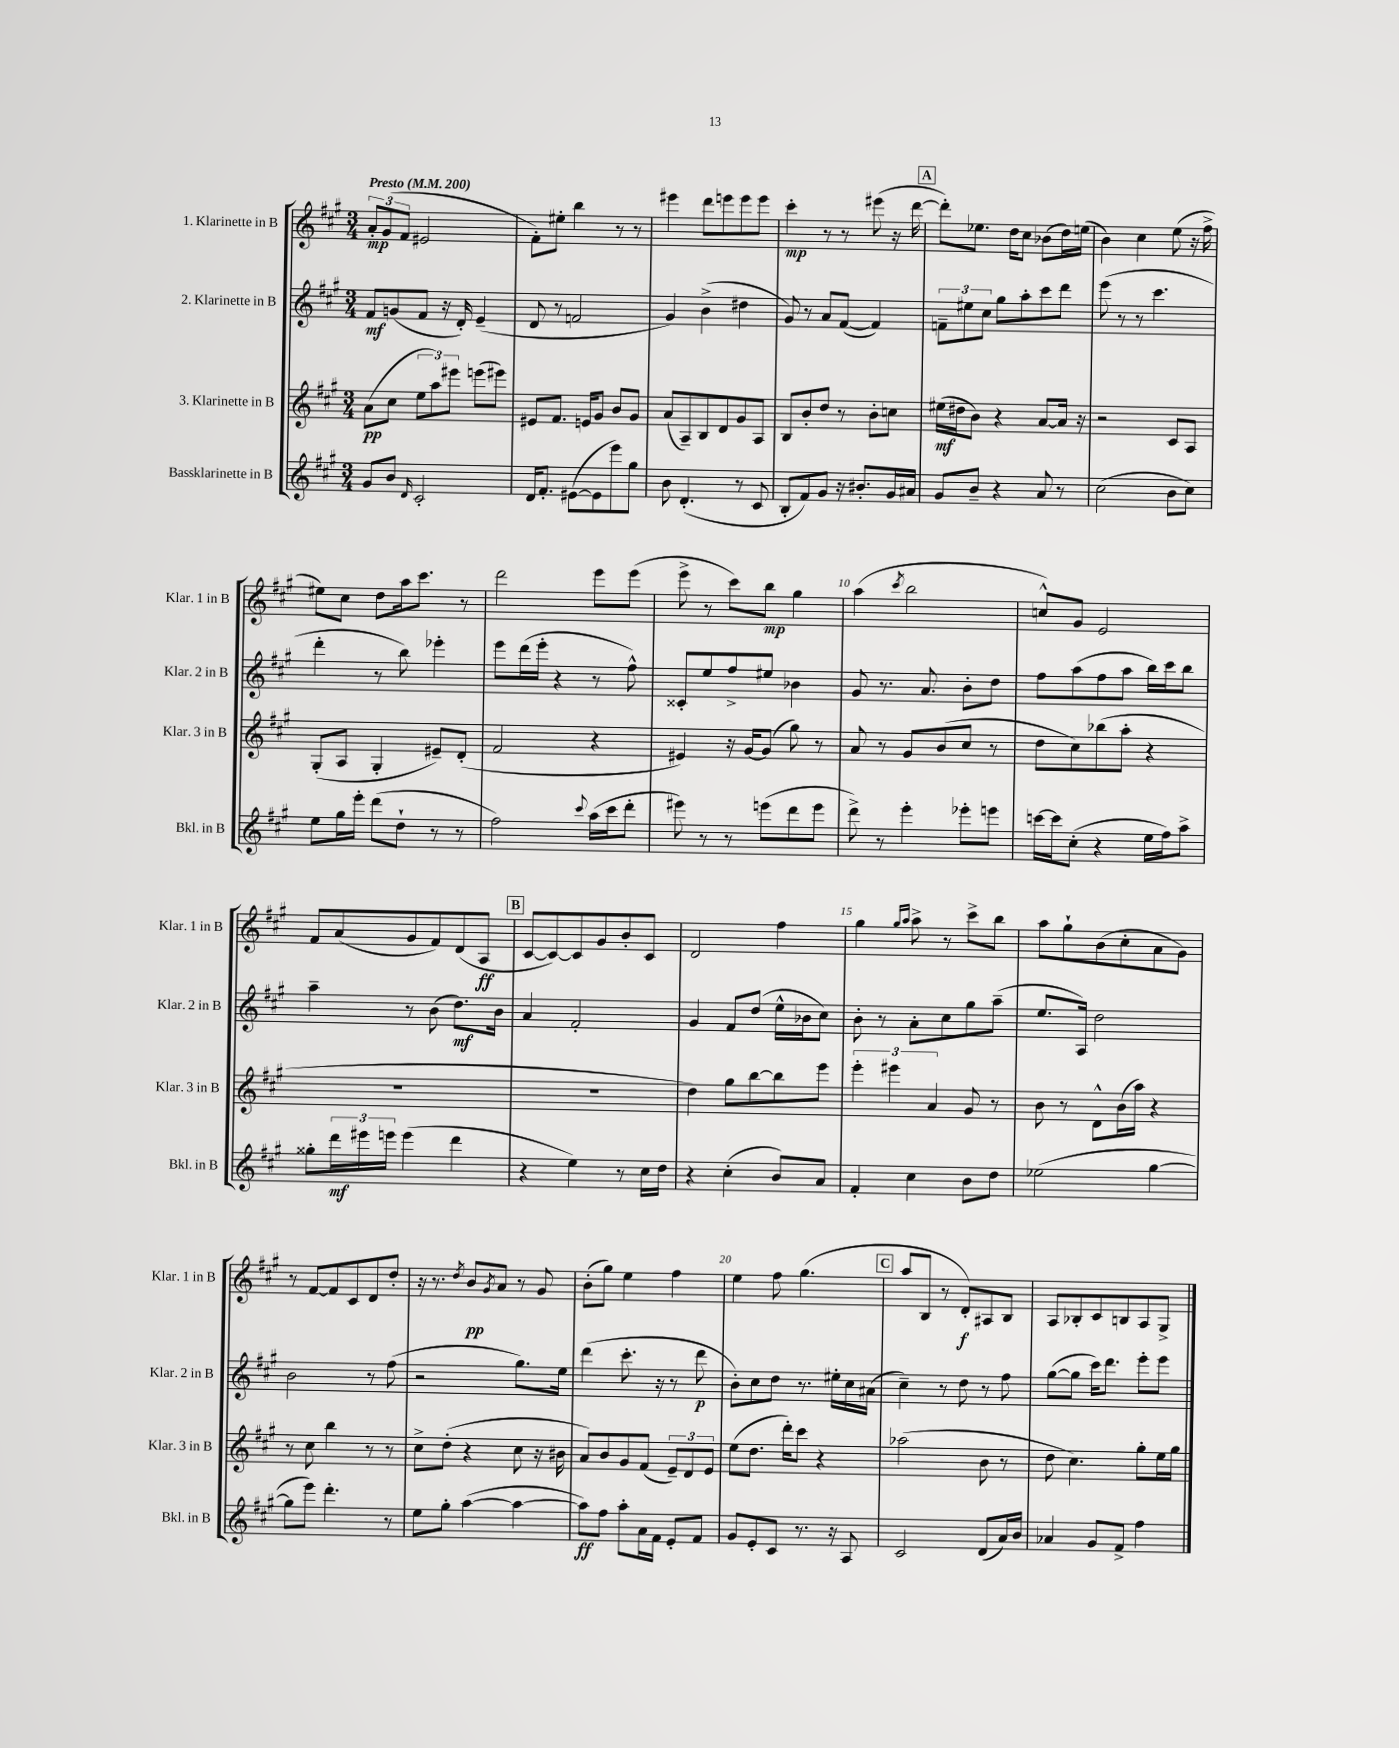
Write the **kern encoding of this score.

**kern	**kern	**kern	**kern
*staff4	*staff3	*staff2	*staff1
*clefG2	*clefG2	*clefG2	*clefG2
*k[f#c#g#]	*k[f#c#g#]	*k[f#c#g#]	*k[f#c#g#]
*M3/4	*M3/4	*M3/4	*M3/4
*MM200	*MM200	*MM200	*MM200
8g#	(8a	8f#	12a'
.	.	.	(12g#
8b	8cc#	(8g	.
.	.	.	12f#
16qqd	.	.	.
2c#'	12ee	8f#	2e#
.	12aa)	.	.
.	.	16r	.
.	12eee#	.	.
.	.	16d')	.
.	(8eee	(4e~	.
.	8eee#)	.	.
=	=	=	=
16d	8e#	8d	8f#')
8.f#'	.	.	.
.	8.f#	8r	8ee#'
([8e#	.	2f	4bb
.	16e	.	.
8e#]	8g#	.	.
8eee)	8b	.	8r
8gg#	8g#	.	8r
=	=	=	=
8b	(8a	4g#)	4eee#
(4.d'	8A~)	.	.
.	8B	(4b^	8ddd
.	8d	.	8eee
8r	8g#	4dd#	8eee
8c#	8A	.	8eee
=	=	=	=
8B'	8B	8g#)	4ccc#'
8f#)	8b'	8r	.
8g#	8dd	8a	8r
16r	8r	([8f#	8r
8.b#'	.	.	.
.	8b'	4f#])	(8eee#
16g#	8cc	.	16r
16a#	.	.	[16ddd
=	=	=	=
8g#	(16ee#	12f~	8ddd'])
.	16dd#	.	.
.	.	12ee#	.
8b~	8b)	.	8.ee-
.	.	12cc#	.
4r	4r	8gg#	.
.	.	.	16dd
.	.	8aa'	8cc#
8a	[8a	8ccc#	(8b-
8r	16a]	8ddd	16dd)
.	16r	.	(16ee
=	=	=	=
(2cc#	2r	(8eee	4b)
.	.	8r	.
.	.	8r	4cc#
.	.	4.ccc#	.
8b	8c#	.	(8ee
8cc#)	8A	.	16r
.	.	.	16ff#^
=	=	=	=
8ee	(8G#'	4ddd'	8ee#)
16gg#	8A	.	8cc#
16eee'	.	.	.
(8ddd	4G#'	8r	8dd
8dd`	.	8bb)	16aa
.	.	.	8.ccc#
8r	8e#~)	4eee-'	.
8r	(8d'	.	8r
=	=	=	=
2ff#)	2f#	8eee	2ddd
.	.	(16ddd	.
.	.	16eee'	.
.	.	4r	.
8qqccc#	.	.	.
(16aa	4r	8r	8eee
16ccc#	.	.	.
8ddd'	.	8ff#^^)	(8eee
=	=	=	=
8eee#)	4e#)	8c##'	8eee^
8r	.	8ee	8r
8r	16r	8ff#^	8ccc#)
.	[16g#	.	.
(8eee	(8g#]	8ee#	8bb
8ddd	8gg#)	4b-	4gg#
8eee	8r	.	.
=	=	=	=
8ddd^)	8a	8g#	(4aa
8r	8r	8.r	.
.	.	.	8qccc#
4eee'	8g#	.	2bb
.	.	8.a	.
.	(8b	.	.
8eee-'	8cc#	8b'	.
8eee	8r	8dd	.
=	=	=	=
[16ccc	8dd	8ff#	8cc^^)
16ccc]	.	.	.
(8cc#'	8cc#)	(8aa	8g#
4r	(8bb-	8ff#	2e
.	8aa'	8aa	.
16ee	4r	16bb)	.
16ff#)	.	16ccc#	.
8aa^	.	8bb	.
=	=	=	=
8gg##'	2.r	4aa~	8f#
24ddd	.	.	(8a
24eee#	.	.	.
24eee	.	.	.
(4eee	.	8r	8g#
.	.	(8b	8f#)
4ddd	.	8.dd)	(8d
.	.	.	8A
.	.	16b	.
=	=	=	=
4r	2.r	4a	[8c#
.	.	.	8c#_)
4ee)	.	2f#'	8c#]
.	.	.	8g#
8r	.	.	8b'
16cc#	.	.	8c#
16dd	.	.	.
=	=	=	=
4r	4dd)	4g#	2d
(4cc#'	8gg#	8f#	.
.	[8bb	(8dd	.
8b)	8bb]	16ee^^	4ff#
.	.	16b-	.
8a	8eee	8cc#)	.
=	=	=	=
4f#'	6eee'	8b'	4gg#
.	.	8r	.
.	6eee#	.	.
.	.	.	16qqgg#
.	.	.	16qqaa
4cc#	.	8a'	8aa^
.	6a	.	.
.	.	8cc#	8r
8b	8g#	8gg#	8ccc#^
8dd	8r	(8aa~	8bb
=	=	=	=
(2ee-	8b	8.ee	8aa
.	8r	.	8gg#`
.	.	16A)	.
.	8d^^	2dd	(8b
.	(16b	.	8cc#'
.	16aa)	.	.
[4gg#	4r	.	8a
.	.	.	8g#)
=	=	=	=
8gg#]	8r	2b	8r
8eee)	8cc#	.	[8f#
4.ddd'	4bb	.	8f#]
.	.	.	8c#
.	8r	8r	8d
8r	8r	(8ff#	8dd'
=	=	=	=
8ee	8cc#^	2r	16r
.	.	.	8.r
8gg#'	(8dd'	.	.
.	.	.	8qdd
([4aa	4r	.	8b
.	.	.	8qg#
.	.	.	8a
4aa_	8cc#	8.gg#)	8r
.	16r	.	8g#
.	16b#	16ee	.
=	=	=	=
8aa])	8a)	(4ddd	(8b'
8ff#	8b	.	8gg#)
8aa'	8g#	8.ccc#'	4ee
16a	(8f#	.	.
16f#	.	16r	.
8e'	12e~)	8r	4ff#
.	12d	.	.
8f#	.	8ddd	.
.	12e	.	.
=	=	=	=
8g#	(8ee	8b')	4ee
8e'	8.dd	8cc#	.
8c#	.	8dd	8ff#
.	16ddd')	.	.
8.r	8ccc#	8.r	(4.gg#
.	4r	.	.
16r	.	16ee#'	.
8A	.	16cc#	.
.	.	(16a#	.
=	=	=	=
2c#	(2aa-	4cc#~)	8aa
.	.	.	8B
.	.	8r	8r
.	.	8dd	8d')
(8d	8b	8r	8A#
16a)	8r	8ff#	8B
16b	.	.	.
=	=	=	=
4a-	8dd	([8gg#	8A
.	4.cc#)	8gg#]	8B-'
8g#	.	16ccc#)	8c#
.	.	8.ddd	.
8f#^	.	.	8B
4ff#	8gg#'	8eee'	8A
.	16ee	8eee	8G#^
.	16gg#	.	.
==	==	==	==
*-	*-	*-	*-
